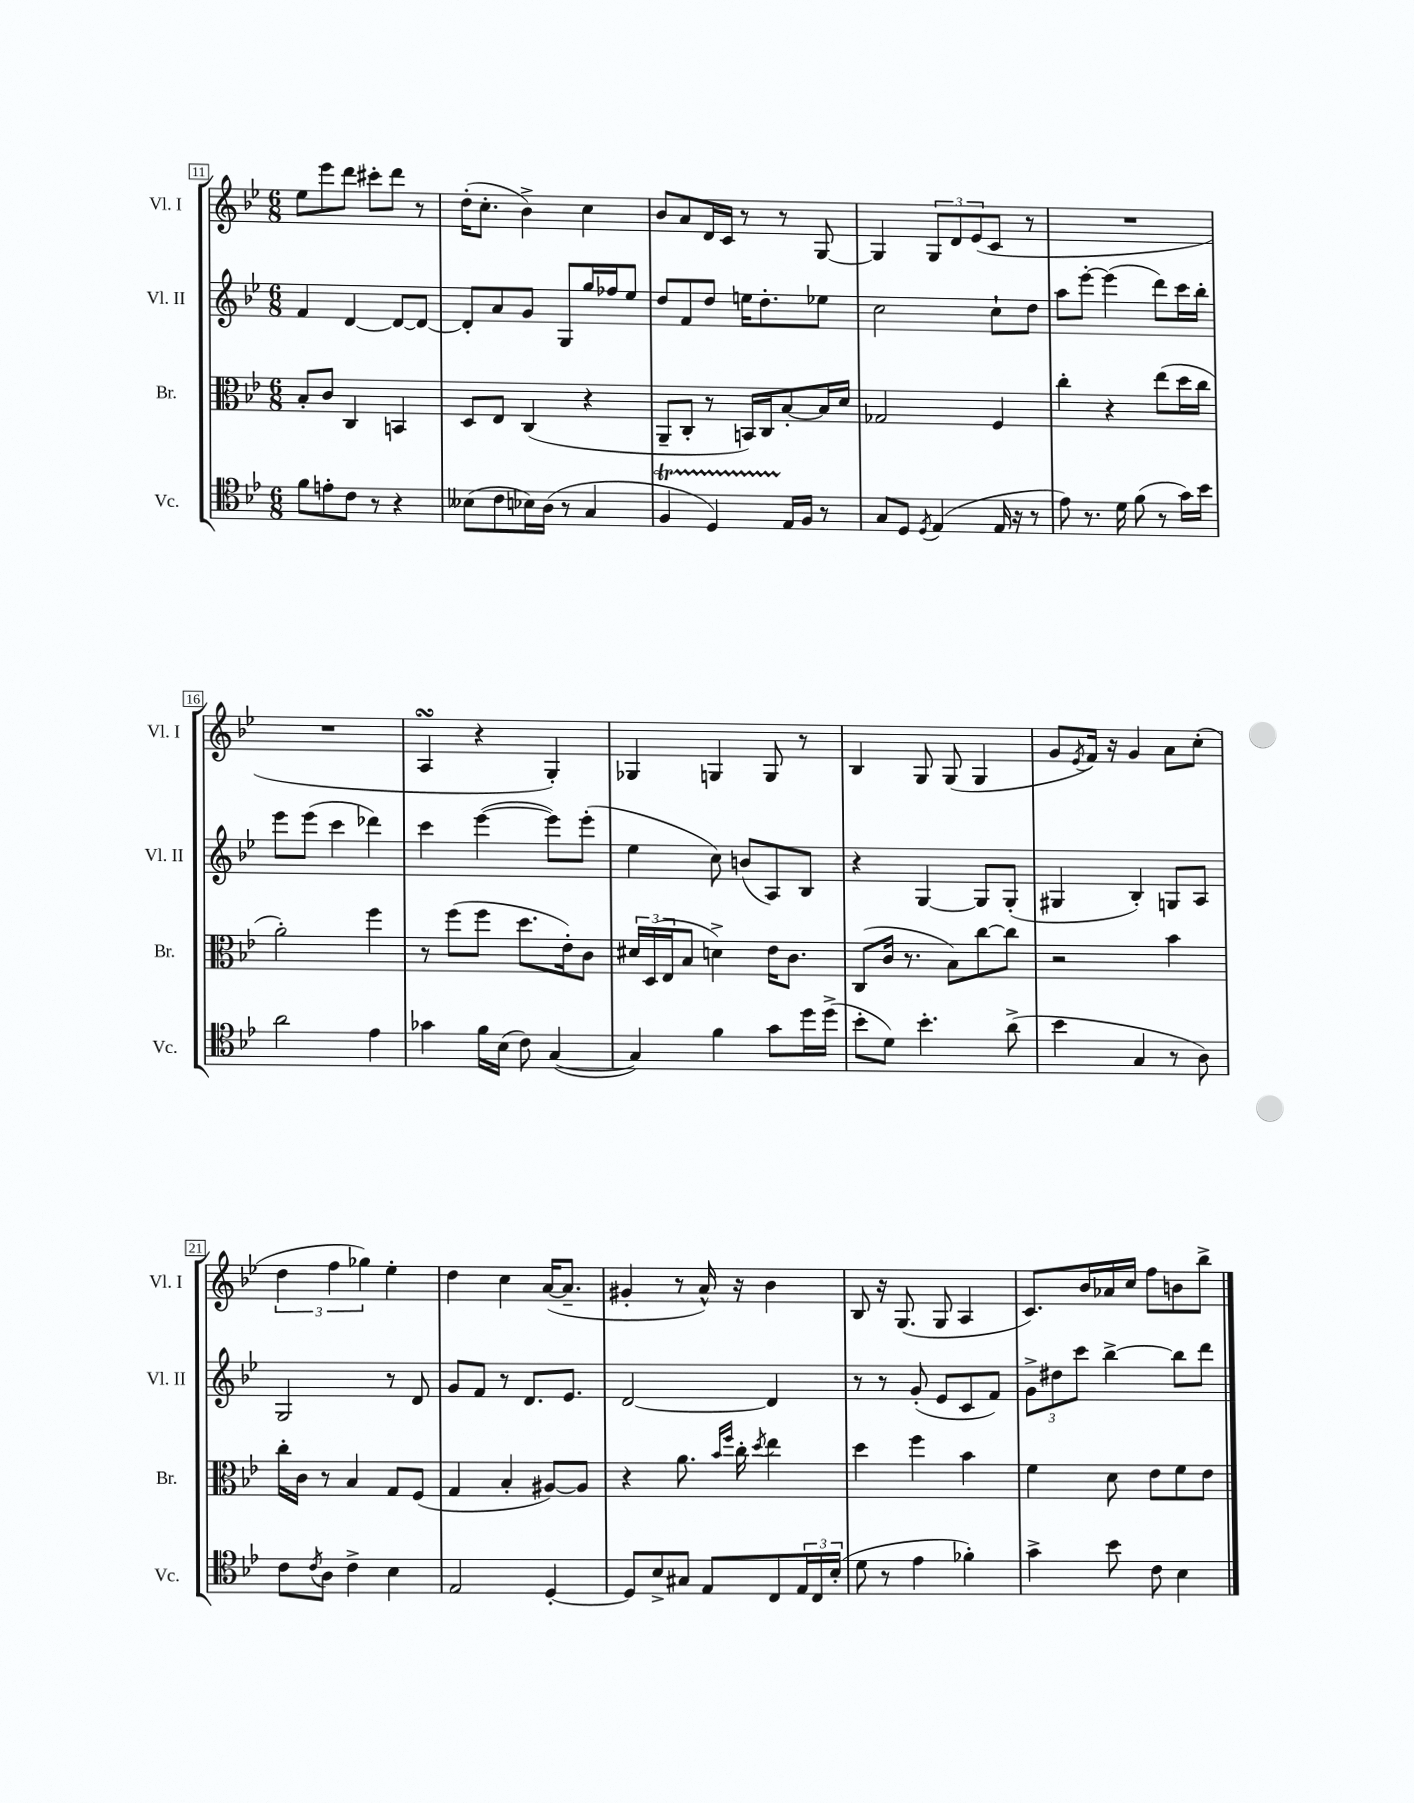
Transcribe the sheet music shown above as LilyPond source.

<<
\new StaffGroup <<
\new Staff = "s0" \with { instrumentName = "Vl. I" shortInstrumentName = "Vl. I" } {
    \clef treble \key bes \major \numericTimeSignature \time 6/8
    ees''8 ees'''8 d'''8 cis'''8-. d'''8 r8 |
    d''16-.( c''8.-. bes'4->) c''4 |
    bes'8 a'8 d'16 c'16 r8 r8 g8~ |
    g4 \tuplet 3/2 { g8 d'8 ees'8( } c'8 r8 |
    R2. |
    R2. |
    a4\turn r4 g4-.) |
    ges4 g4 g8 r8 |
    bes4 g8 g8( g4 |
    g'8 \acciaccatura { ees'8 } f'16) r16 g'4 a'8 c''8-.( |
    \tuplet 3/2 { d''4 f''4 ges''4) } ees''4-. |
    d''4 c''4 a'16~( a'8.-- |
    gis'4-. r8 a'16-^) r16 bes'4 |
    bes8 r16 g8.( g8 a4 |
    c'8.) bes'16 aes'16 c''16 f''8 b'8 bes''8-> \bar "|." |
}
\new Staff = "s1" \with { instrumentName = "Vl. II" shortInstrumentName = "Vl. II" } {
    \clef treble \key bes \major \numericTimeSignature \time 6/8
    f'4 d'4~ d'8~ d'8~ |
    d'8-. a'8 g'8 g8 g''16 fes''16 ees''8 |
    d''8 f'8 d''8 e''16 d''8.-. ees''8 |
    c''2 c''8-! d''8 |
    a''8 ees'''8~-. ees'''4( d'''8) c'''16 bes''16-. |
    ees'''8 ees'''8( c'''4 des'''4) |
    c'''4 ees'''4~( ees'''8) ees'''8-.( |
    ees''4 c''8) b'8( a8) bes8 |
    r4 g4~ g8 g8-.( |
    gis4 bes4-.) g8 a8 |
    g2 r8 d'8 |
    g'8 f'8 r8 d'8. ees'8. |
    d'2~ d'4 |
    r8 r8 g'8-.( ees'8 c'8 f'8) |
    \tuplet 3/2 { g'8-> dis''8 c'''8 } bes''4~-> bes''8 d'''8 \bar "|." |
}
\new Staff = "s2" \with { instrumentName = "Br." shortInstrumentName = "Br." } {
    \clef alto \key bes \major \numericTimeSignature \time 6/8
    bes8-. c'8 c4 b,4 |
    d8 ees8 c4( r4 |
    a,8-- c8-. r8 b,16) c16 bes8~-. bes16 d'16 |
    ges2 f4 |
    c''4-. r4 ees''8( d''16 c''16 |
    a'2-.) f''4 |
    r8 f''8( f''8 d''8. ees'16-.) c'8 |
    \tuplet 3/2 { dis'16 d16( ees16 } bes8 d'4->) ees'16 c'8. |
    c8( c'16 r8. bes8) c''8~ c''8 |
    r2 bes'4 |
    c''16-. c'16 r8 bes4 g8 f8( |
    g4 bes4-. ais8~) ais8 |
    r4 a'8. \grace { bes'16 f''16 } c''16-. \acciaccatura { d''8 } ees''4 |
    d''4 f''4 bes'4 |
    f'4 d'8 ees'8 f'8 ees'8 \bar "|." |
}
\new Staff = "s3" \with { instrumentName = "Vc." shortInstrumentName = "Vc." } {
    \clef tenor \key bes \major \numericTimeSignature \time 6/8
    f'8 e'8-. c'8 r8 r4 |
    beses8( c'8 bes16) a16( r8 g4 |
    f4\startTrillSpan d4) ees16\stopTrillSpan f16 r8 |
    g8 d8 \acciaccatura { d8 } ees4( ees16 r16 r8 |
    ees'8) r8. d'16 f'8( r8 g'16) bes'16 |
    a'2 ees'4 |
    ges'4 f'16 bes16( c'8) g4~( |
    g4) f'4 g'8 d''16 d''16->( |
    bes'8-. d'8) bes'4.-. a'8->( |
    bes'4 g4 r8 a8) |
    c'8 \acciaccatura { c'8 } a8 c'4-> bes4 |
    ees2 d4~-. |
    d8 bes8-> gis8 ees8 c8 \tuplet 3/2 { ees16 c16 bes16-.( } |
    d'8 r8 ees'4 fes'4-.) |
    g'4-> bes'8 c'8 bes4 \bar "|." |
}
>>
>>
\layout { \context { \Score currentBarNumber = #11 \override BarNumber.stencil = #(make-stencil-boxer 0.1 0.3 ly:text-interface::print) } }
